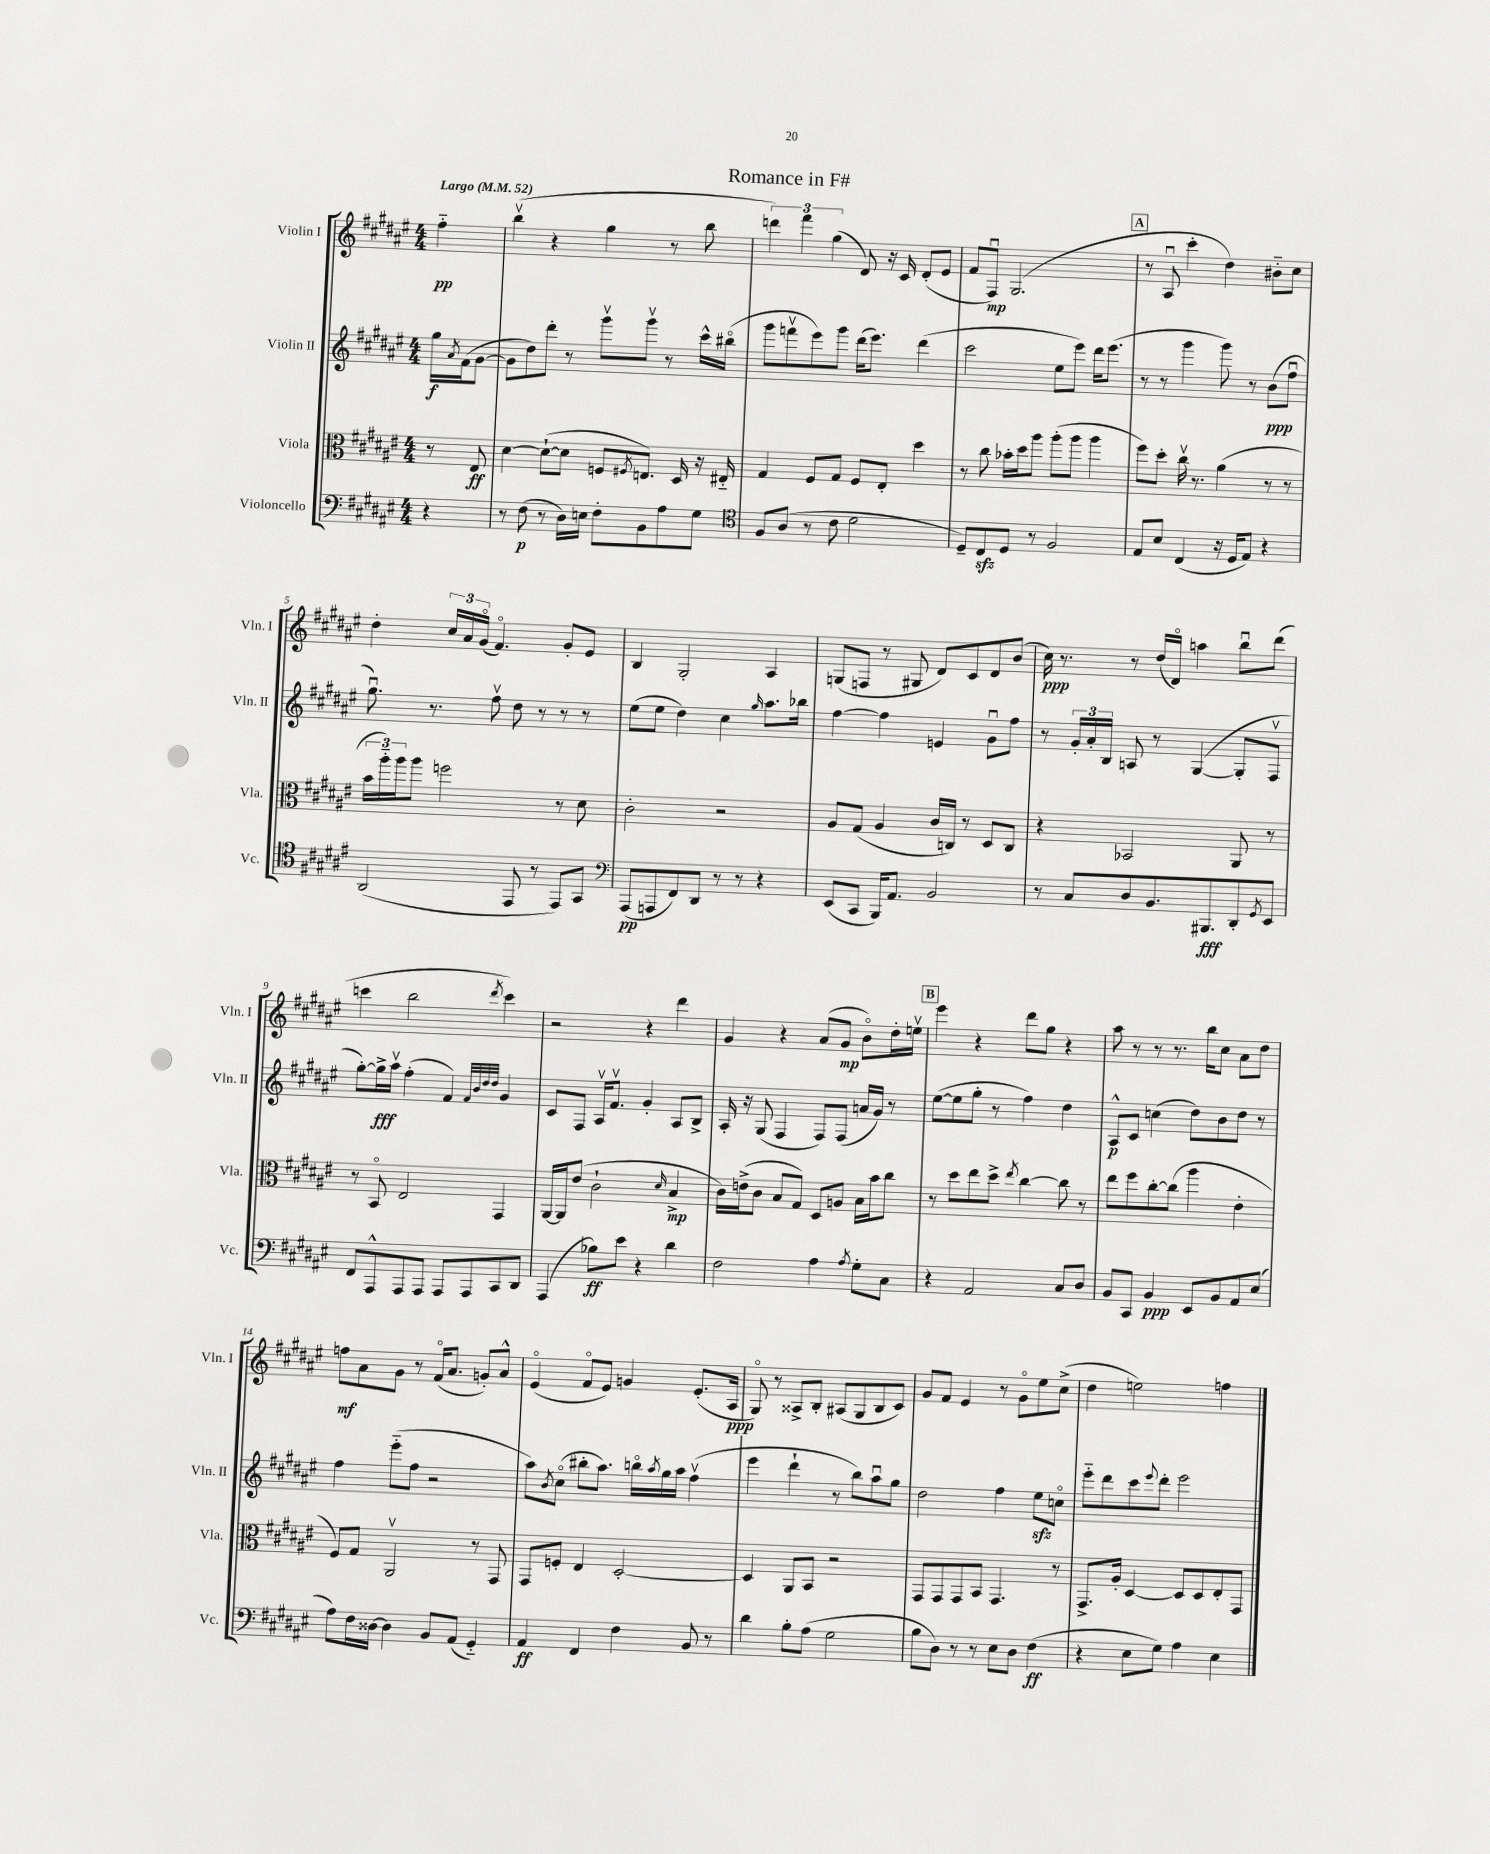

**kern	**kern	**kern	**kern
*staff4	*staff3	*staff2	*staff1
*clefF4	*clefC3	*clefG2	*clefG2
*k[f#c#g#d#a#e#]	*k[f#c#g#d#a#e#]	*k[f#c#g#d#a#e#]	*k[f#c#g#d#a#e#]
*M4/4	*M4/4	*M4/4	*M4/4
*MM52	*MM52	*MM52	*MM52
4r	8r	16gg#\LL	4ff#'~\
.	.	8qa#/	.
.	.	(16f#\J	.
.	8E#/	[8g#\J	.
=	=	=	=
8r	[4d#\	8g#\]L	(4bbv\
(8F#\	.	8dd#\)	.
8r	(8d#`\_L	8ddd#'\J	4r
16D#\LL)	8d#\]J	8r	.
16E\JJ	.	.	.
8F#'\L	8F/L	8ggg#v\L	4gg#\
.	8qF#/	.	.
8BB\	8.E/J)	8ggg#v\J	.
8A#\	.	8r	8r
.	16D#/	.	.
8G#\J	16r	16ccc#^^\LL	8bb\
.	16E#'~/	(16bb#o\JJ	.
=	=	=	=
*clefC4	*	*	*
8F#/L	4G#/	8ggg#\L	6ddd\)
(8A#/J	.	8fffv\	.
.	.	.	6fff#\
8r	8F#/L	8eee#\)	.
.	.	.	(6gg#\
8c#\	8G#/J	8ggg#\J	.
2d#\	8F#/L	(16ddd#\LK	8d#/)
.	.	8.eee#\J)	.
.	8E#'/J	.	16r
.	.	.	16c#/
.	4dd#\	(4ddd#\	(8d#'/L
.	.	.	8e#/J
=	=	=	=
8D#~/L)	8r	2ccc#\	8f#/L
8C#/	8cc#\	.	8F#u/J)
8D#/J	16b-'\LL	.	(2.G#/
.	16dd#\J	.	.
8r	8aa#\J	.	.
2F#/	(8aa#'\L	8ee#\L	.
.	8aa#\J	8eee#\J)	.
.	4aa#\	16ddd#\LK	.
.	.	(8.eee#\J	.
=	=	=	=
8E#/L	8ff#\L)	8r	8r
8B/J	8dd#'\J	8r	8A#u/
(4C#/	16cc#v\	4ggg#\	4ccc#'\
.	8.r	.	.
16r	(4a#\	8ggg#\)	4dd#\)
16D#/LK	.	.	.
8E#/J)	.	8r	.
4r	8r	(8b\L	8b#'~\L
.	8r	8ff#u\J	8cc#\J
=	=	=	=
(2AA#/	24b\LL	8.gg#u\)	4dd#'\
.	24aa#'~\)	.	.
.	24aa#\J	.	.
.	8aa#\J	.	.
.	.	8.r	.
.	2ff\	.	24cc#/LL
.	.	.	24a#/
.	.	.	(24g#o/JJ
.	.	8ff#v\	4.f#o/)
8EE#/	.	8dd#\	.
8r	.	8r	.
8EE#/L)	8r	8r	8g#'/L
8GG#/J	8d#\	8r	8e#/J
=	=	=	=
*clefF4	*	*	*
(8AAA#/L	2c#'\	(8ee#\L	4B/
8AAA/	.	8ee#\J	.
8FF#/)	.	4dd#\)	2G#'/
8DD#/J	.	.	.
8r	2r	4cc#\	.
8r	.	.	.
.	.	16qqgg#/	.
4r	.	8.aa#\L	4A#/
.	.	16bb-\Jk	.
=	=	=	=
(8EE#/L	8A#/L	[4ff#\	(8G/L
8CC#/J	(8G#/J	.	8F/J
16BBB/LK)	4A#/	4ff#\]	8r
8.AA#/J	.	.	.
.	.	.	8G#/
2BB/	16c#/LL	4e/	8d#/L)
.	16C/JJ)	.	.
.	8r	.	8c#/
.	8D#/L	8g#u\L	8d#/
.	8C/J	8ff#\J	(8b/J
=	=	=	=
8r	4r	8r	16cc#\)
.	.	.	8.r
8C#/L	.	24g#'/LL	.
.	.	24a#'/	.
.	.	24B/JJ	.
8D#/	2BB-/	8A/	8r
8.BB/	.	8r	(16dd#/LL
.	.	.	16d#o/JJ)
.	.	([4G#/	4aa\
8.BBB#/	.	.	.
8DD#'/	8AA#/	8G#'/]L	8bbu\L
8qGG#/	.	.	.
8EE#/J	8r	8F#v/J	(8ddd#\J
=	=	=	=
8FF#/L	8r	[8gg#'\L)	4ccc\
8AAA#^^/	8BBo/	16gg#^\]L	.
.	.	16aa#v\JJ	.
8AAA#/	2E#/	(4ff#'\	2bb\
8AAA#/J	.	.	.
8AAA#/L	.	4f#/)	.
8AAA#/	.	.	.
.	.	32qqf#/LLL	.
.	.	32qqb/	.
.	.	32qqdd#/	.
.	.	32qqdd#/JJJ	8qddd#/
8CC#/	4GG#/	4g#/	4ccc\)
8DD#/J	.	.	.
=	=	=	=
(4AAA#/	[16AA#/LL	8c#/L	2r
.	16AA#/]J	.	.
.	(8e#/J	8F#/J	.
8B-\L)	2c#`\	16A#v/LK	.
.	.	8.f#v/J	.
8e#\J	.	.	.
4r	.	4g#'/	4r
.	16qqd#/	.	.
4d#\	4B^/	8A#/L	4ddd#\
.	.	8B^/J	.
=	=	=	=
2F#\	16c#\LL)	16A#'/	4g#/
.	(16e^\J	16r	.
.	8c#\J	(8G#/	.
.	8B/L	4F#/	4r
.	8G#/J)	.	.
4A#\	8D#/L	8F#/L)	(8a#/L
.	8A/J	(8F#/J	8g#/J
8qA#/	.	.	.
8G#'\L	16B\LL	16a/LL	8bo\L)
.	16b\J	16g#/JJ)	.
8C#\J	8cc#\J	8r	16dd#'\L
.	.	.	16eev\JJ
=	=	=	=
4r	8r	([8ee#\L	4eee#\
.	8dd#\L	8ee#\]	.
2AA#/	8ee#\	8gg#'\J	4r
.	8dd#^\J	8r	.
.	8qee#/	.	.
.	[4cc#\	4ff#\)	8ddd#\L
.	.	.	8gg#\J
8C#/L	8cc#\]	4dd#\	4r
8D#/J	8r	.	.
=	=	=	=
8BB/L	8ee#\L	8A#^^/L	8aa#\
8CC#/J	8ff#\	8c#/J	8r
4BB/	[8cc#'\	(4cc\	8r
.	(8cc#\]J	.	8.r
8EE#/L	4aa#\	8dd#\L)	.
.	.	.	16bb\LK
8BB/	.	8b\	8cc#\J
8AA#/	4e#'\	8dd#\J	8a#\L
(8E#/J	.	8r	8dd#\J
=	=	=	=
8A#\L)	8F#/L)	4ff#\	8ff\L
16F#\L	8G#/J	.	8a#\
[16D##\JJ	.	.	.
4D##\]	2AA#v/	(8eee#'~\L	8g#\J
.	.	8ff#\J	8r
8BB/L	.	2r	(16f#o/LK
.	.	.	8.a#/J
(8AA#/J	.	.	.
4GG#'~/)	8r	.	8g'/L)
.	8GG#/	.	8a#^^/J
=	=	=	=
4AA#/	8GG#/L	8aa#\L)	(4e#o/
.	.	8qb/	.
.	8F'/J	(8cc#o\J	.
4FF#/	4E#/	8bb#'\L	8f#o/L
.	.	8.aa#\J)	8e#/J)
4F#\	[2D#'/	.	4g/
.	.	16bbo\LL	.
.	.	8qaa#/	.
.	.	16gg#\	.
.	.	16aa#\JJ	.
8BB/	.	(4ff#v\	(8.e#'/L
8r	.	.	.
.	.	.	16A#/Jk
=	=	=	=
4d#\	4D#/]	4eee#\	8G#o/)
.	.	.	8r
8B'\L	8AA#/L	4ddd#`\	8A##^/L
(8A#\J	8BB/J	.	8B'/J
2G#\	2r	8r	(8A#/L
.	.	8bb\L)	8G#/
.	.	8aa#u\	8B/
.	.	8gg#\J	8c#/J)
=	=	=	=
8B\L	8GG#/L	2dd#\	8g#/L
8D#\J)	8GG#/	.	8f#/J
8r	8GG#/	.	4e#/
8r	8BB/J	.	.
8E#\L	4.GG#/	4ff#\	8r
8D#\J	.	.	8g#o\L
(4F#\	.	8ee#\L	8ee#\
.	8r	8cco\J	(8cc#^\J
=	=	=	=
4r	8.GG#^/L	8eee#'~\L	4dd#\
.	.	8ddd#\	.
.	16A#'/Jk	.	.
8E#\L	[4D#/	8ccc#\	2ee\)
.	.	8qqeee#/	.
8G#\J)	.	8ddd#'\J	.
4A#\	8D#/]L	2eee#\	.
.	8D#/	.	.
4E#\	8E#'/	.	4ff\
.	8GG#/J	.	.
==	==	==	==
*-	*-	*-	*-
